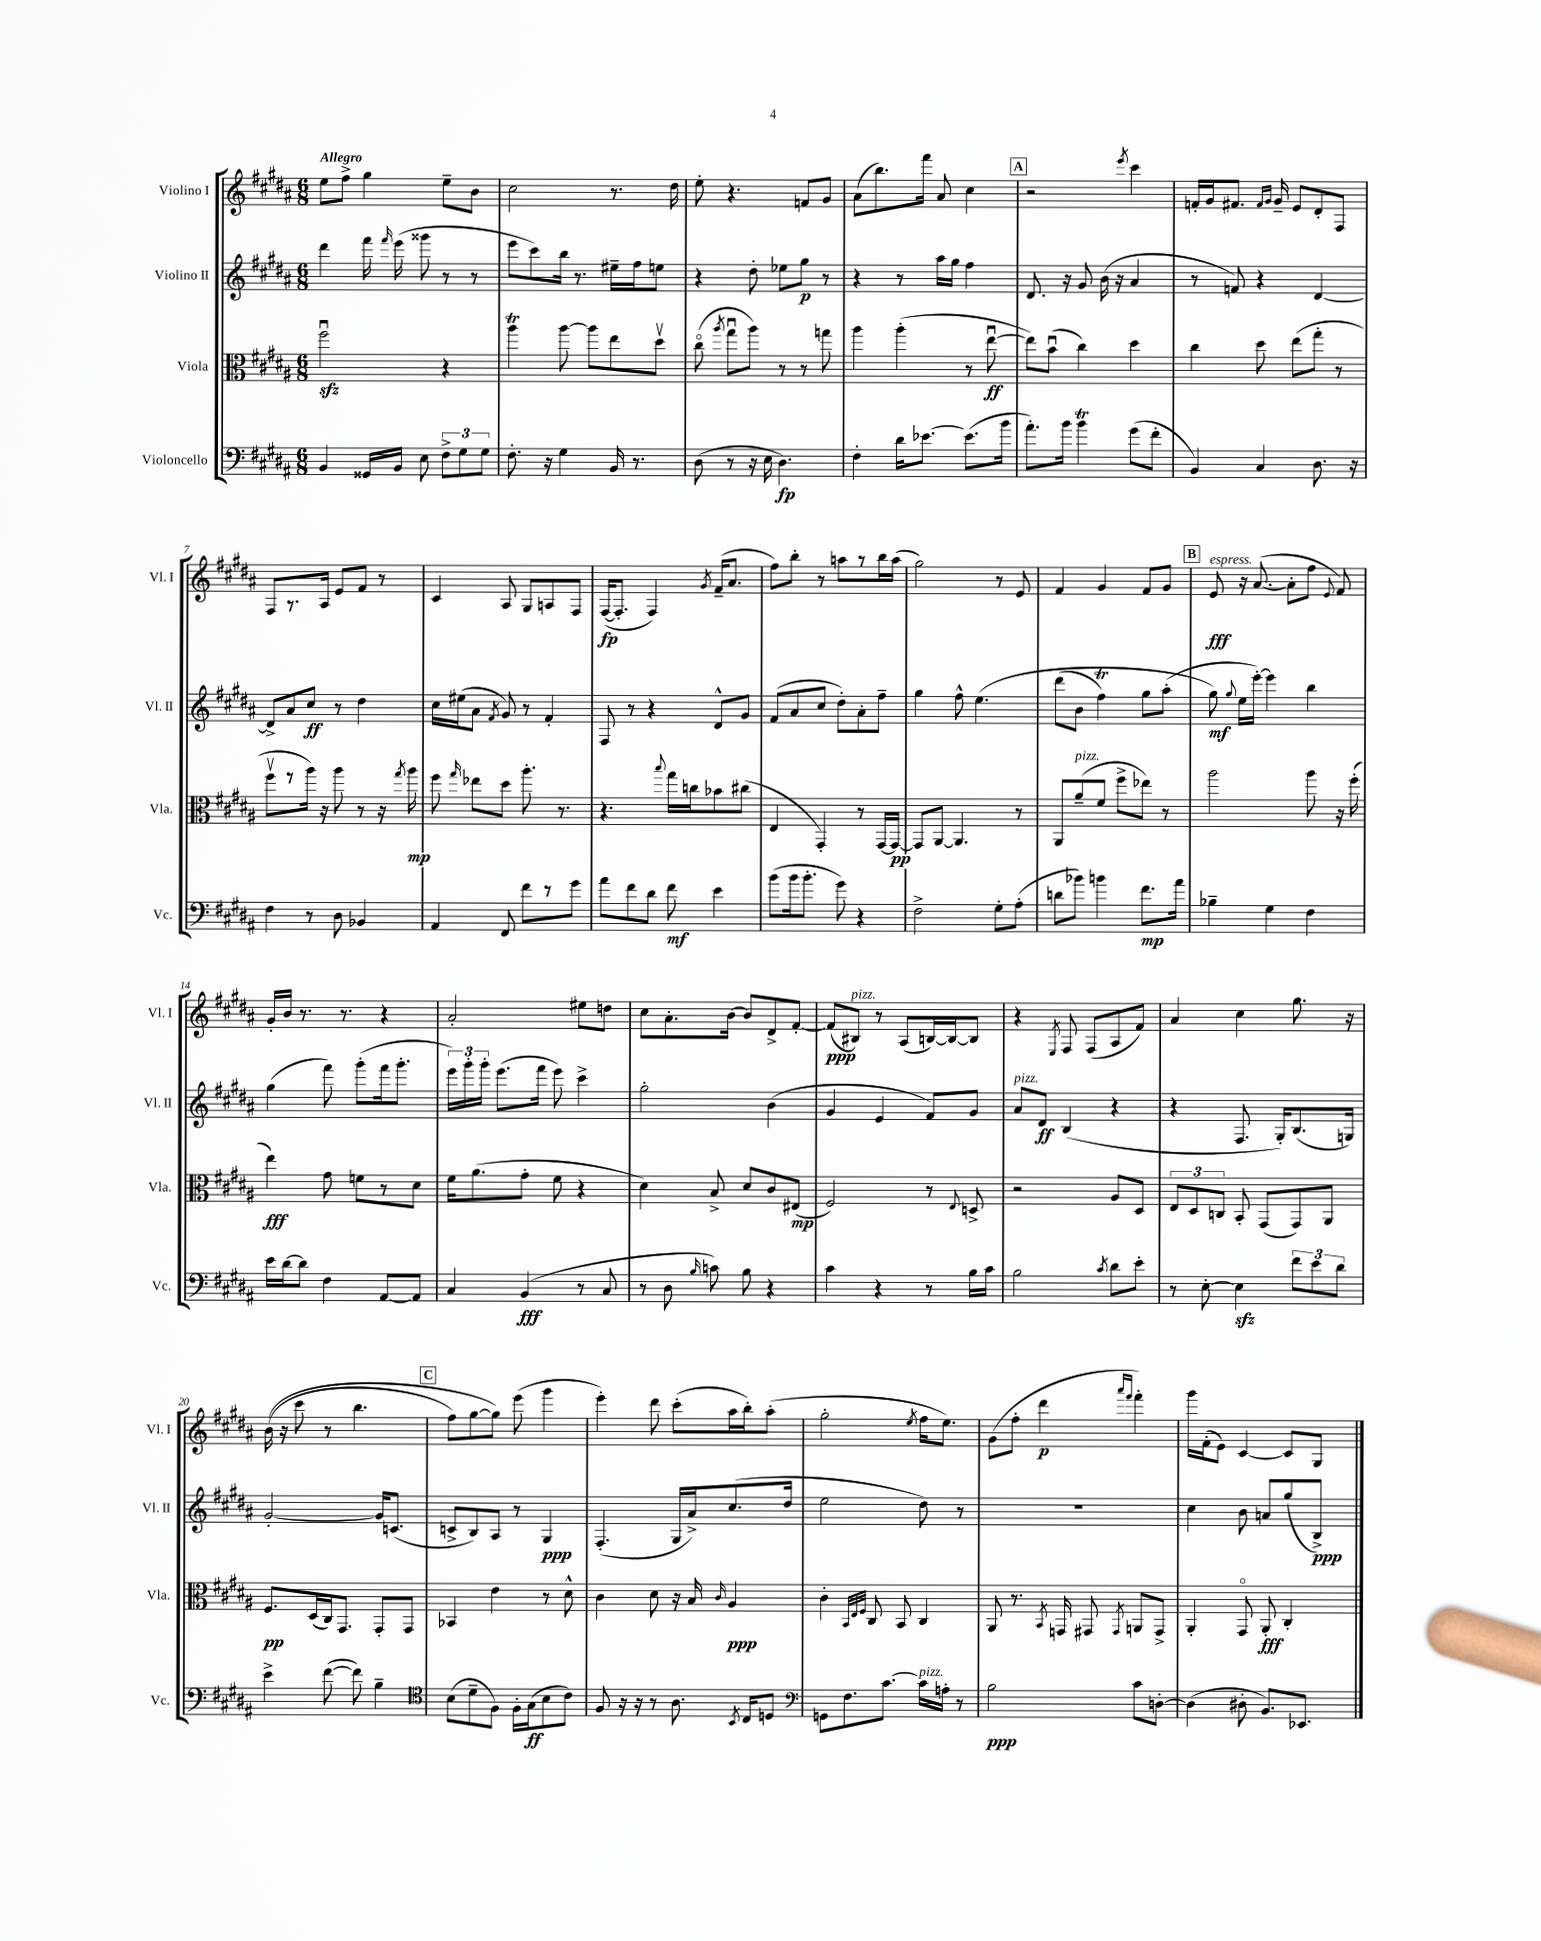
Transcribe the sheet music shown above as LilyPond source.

<<
\new StaffGroup <<
\new Staff = "s0" \with { instrumentName = "Violino I" shortInstrumentName = "Vl. I" } {
    \clef treble \key b \major \numericTimeSignature \time 6/8 \tempo "Allegro"
    \autoBeamOff e''8[ fis''8]-> gis''4 e''8[-- b'8] |
    cis''2 r8. dis''16 |
    e''8-. r4. f'8[ gis'8] |
    ais'8[( b''8.) fis'''16] ais'8 cis''4 |
    \mark \markup { \box "A" } r2 \acciaccatura { e'''8 } cis'''4 |
    f'16[-. gis'16 fis'8.] \grace { fis'16[ gis'16] } gis'16-- e'8[ dis'8-. fis8] |
    fis8[ r8. ais16] e'8[ fis'8] r8 |
    cis'4 ais8 gis8[ a8 fis8] |
    fis16[~\fp( fis8.]-. fis4) \acciaccatura { gis'8 } fis'16[--( ais'8.] |
    fis''8[) b''8]-. r8 a''8[ r8 b''16 a''16]( |
    gis''2) r8 e'8 |
    fis'4 gis'4 fis'8[ gis'8] |
    \mark \markup { \box "B" } e'8\fff^\markup { \italic "espress." } r16 ais'8.~( ais'8[-. fis''8] \appoggiatura { e'8 } fis'8) |
    gis'16[-. b'16] r8. r8. r4 |
    ais'2-. eis''8[ d''8] |
    cis''8[ ais'8.-. b'16]~ b'8[ dis'8-> fis'8]~-. |
    fis'8[\ppp( bis8]^\markup { \italic "pizz." }) r8 ais8[( b16~) b16~ b8] |
    r4 \acciaccatura { e8 } fis8 fis8[( ais8 fis'8]) |
    ais'4 cis''4 gis''8. r16 |
    b'16(\( r16 cis'''8 r8 b''4. |
    \mark \markup { \box "C" } fis''8[) gis''8~ gis''8]\) e'''8( gis'''4 |
    e'''4-.) dis'''8 cis'''8[-.( ais''16 b''16-.) ais''8]-.( |
    gis''2-. \acciaccatura { e''8 } fis''16[ e''8.]) |
    gis'8[( fis''8]-. dis'''4\p \grace { ais'''16[ fis'''16] } fis'''4-.) |
    gis'''16[ fis'16-.( e'8]) cis'4~ cis'8[ gis8] \bar "|." |
}
\new Staff = "s1" \with { instrumentName = "Violino II" shortInstrumentName = "Vl. II" } {
    \clef treble \key b \major \numericTimeSignature \time 6/8
    \autoBeamOff dis'''4 fis'''16 \grace { fis'''16 } e'''16( gisis'''8 r8 r8 |
    e'''8[ cis'''8) b''16] r8. eis''16[-- fis''16 e''8] |
    r4 dis''8-. ees''8[ gis''8]\p r8 |
    r4 r8 ais''16[ gis''16] fis''4 |
    \mark \markup { \box "A" } dis'8. r16 gis'8 b'16( r16 ais'4 |
    r8 f'8) r4 dis'4~ |
    dis'8[-> ais'8 cis''8]\ff r8 dis''4 |
    cis''16[ eis''16( ais'8] \acciaccatura { fis'8 } gis'8) r8 fis'4-. |
    fis8 r8 r4 dis'8[-^ gis'8] |
    fis'8[( ais'8 cis''8] dis''8[-.) ais'8-. fis''8]-- |
    gis''4 fis''8-^ e''4.\( |
    dis'''8[( b'8] fis''4\trill) gis''8[ ais''8]-.( |
    \mark \markup { \box "B" } gis''8\mf\) \appoggiatura { gis''8 } e''16[ e'''16]~-.) e'''4 b''4 |
    gis''4( fis'''8) gis'''8[-.( fis'''16 gis'''8.]-. |
    \tuplet 3/2 { e'''16[) gis'''16-. gis'''16]-. } e'''8.[( fis'''16] e'''8) cis'''4-> |
    gis''2-. b'4( |
    gis'4 e'4 fis'8[) gis'8] |
    ais'8[^\markup { \italic "pizz." } dis'8]\ff b4( r4 |
    r4 fis8. gis16[-.) b8.( g16]) |
    gis'2~-. gis'16[ c'8.]( |
    \mark \markup { \box "C" } c'8[-> b8) ais8] r8 gis4\ppp |
    fis4.-.( gis16[ ais'16->) cis''8.( dis''16] |
    e''2 dis''8) r8 |
    R2. |
    cis''4 b'8 a'8[ gis''8( b8]->\ppp) \bar "|." |
}
\new Staff = "s2" \with { instrumentName = "Viola" shortInstrumentName = "Vla." } {
    \clef alto \key b \major \numericTimeSignature \time 6/8
    \autoBeamOff fis''2\downbow\sfz r4 |
    ais''4\trill ais''8~ ais''8[ e''8 dis''8]\upbow |
    cis''8\flageolet( \acciaccatura { ais''8 } gis''8[\downbow ais''8]) r8 r8 g''8 |
    ais''4 ais''4-.( r8 e''8~\downbow\ff |
    \mark \markup { \box "A" } e''8[) b'8]\downbow( cis''4) dis''4 |
    cis''4 dis''8 e''8[( gis''8]-. r8 |
    fis''8[\upbow r8 ais''16]) r16 ais''8 r8 r16 \acciaccatura { gis''8 } ais''16\mp |
    fis''8 \grace { gis''16 } ees''8[ dis''8] ais''8.-. r8. |
    r4. \appoggiatura { b''8 } gis''16[ c''16 bes'8 cis''8]( |
    e4 gis,4-.) r8 gis,16[~ gis,16]~\pp |
    gis,8[ ais,8]~ ais,4. r8 |
    ais,8[ ais'8--^\markup { \italic "pizz." }( fis'8] fis''8[-> ees''8]) r8 |
    \mark \markup { \box "B" } ais''2 ais''8 r16 fis''16-.( |
    e''4\fff) gis'8 f'8[ r8 dis'8] |
    fis'16[ ais'8.( gis'8]-. fis'8 r4 |
    dis'4) b8-> dis'8[ cis'8 eis8]\mp( |
    fis2) r8 \appoggiatura { e8 } d8-> |
    r2 ais8[ dis8] |
    \tuplet 3/2 { e8[ dis8 c8] } b,8-. gis,8[( gis,8) ais,8] |
    fis8.[\pp dis16( cis16) gis,8.] gis,8[-. gis,8] |
    \mark \markup { \box "C" } bes,4 e'4 r8 dis'8-^ |
    cis'4 dis'8 r16 b16 \grace { cis'16 } ais4\ppp |
    cis'4-. \grace { b,32[ e32 fis32] } cis8 b,8 cis4 |
    ais,8 r8. \acciaccatura { b,8 } g,16 gis,8 \acciaccatura { gis,8 } a,8[ gis,8]-> |
    ais,4-. gis,8\flageolet ais,8-.\fff cis4-. \bar "|." |
}
\new Staff = "s3" \with { instrumentName = "Violoncello" shortInstrumentName = "Vc." } {
    \clef bass \key b \major \numericTimeSignature \time 6/8
    \autoBeamOff b,4 gisis,16[ b,16] e8 \tuplet 3/2 { fis8[-> gis8 gis8] } |
    fis8.-. r16 gis4 b,16 r8. |
    dis8( r8 r16 e16 dis4.\fp) |
    fis4-. dis'16[ ees'8.]~ ees'8.[( b'16] |
    \mark \markup { \box "A" } ais'8.[-.) b'16] b'4\trill gis'8[( fis'8]-. |
    b,4) cis4 dis8. r16 |
    fis4 r8 dis8 bes,4 |
    ais,4 fis,8 fis'8[ r8 gis'8] |
    ais'8[ fis'8 dis'8] fis'8\mf e'4 |
    b'8[( b'16 b'8.]-. gis'8) r4 |
    fis2-> gis8[-. ais8]-.( |
    d'8[ bes'8]) b'4 fis'8.[\mp ais'16] |
    \mark \markup { \box "B" } bes4-- gis4 fis4 |
    e'16[ dis'16~ dis'8] fis4 ais,8[~ ais,8] |
    cis4 b,4\fff( r8 cis8 |
    r8 dis8 \grace { b16 } c'8) b8 r4 |
    cis'4 r4 r8 b16[ cis'16] |
    b2 \acciaccatura { cis'8 } dis'8[ e'8]-. |
    r8 e8~-. e4\sfz \tuplet 3/2 { fis'8[ e'8 dis'8] } |
    e'4-> fis'8~( fis'8) b4-- |
    \mark \markup { \box "C" } \clef tenor b8[( dis'8-- fis8]) fis16[-. gis16\ff( b8 cis'8]) |
    fis8 r16 r16 r8 ais8. \acciaccatura { b,8 } cis16[ d8] |
    \clef bass g,8[ fis8. cis'8.]~ cis'16[^\markup { \italic "pizz." } a16]-. r8 |
    b2\ppp cis'8[ d8]~-. |
    d4( dis8-. b,8.[) ees,8.] \bar "|." |
}
>>
>>
